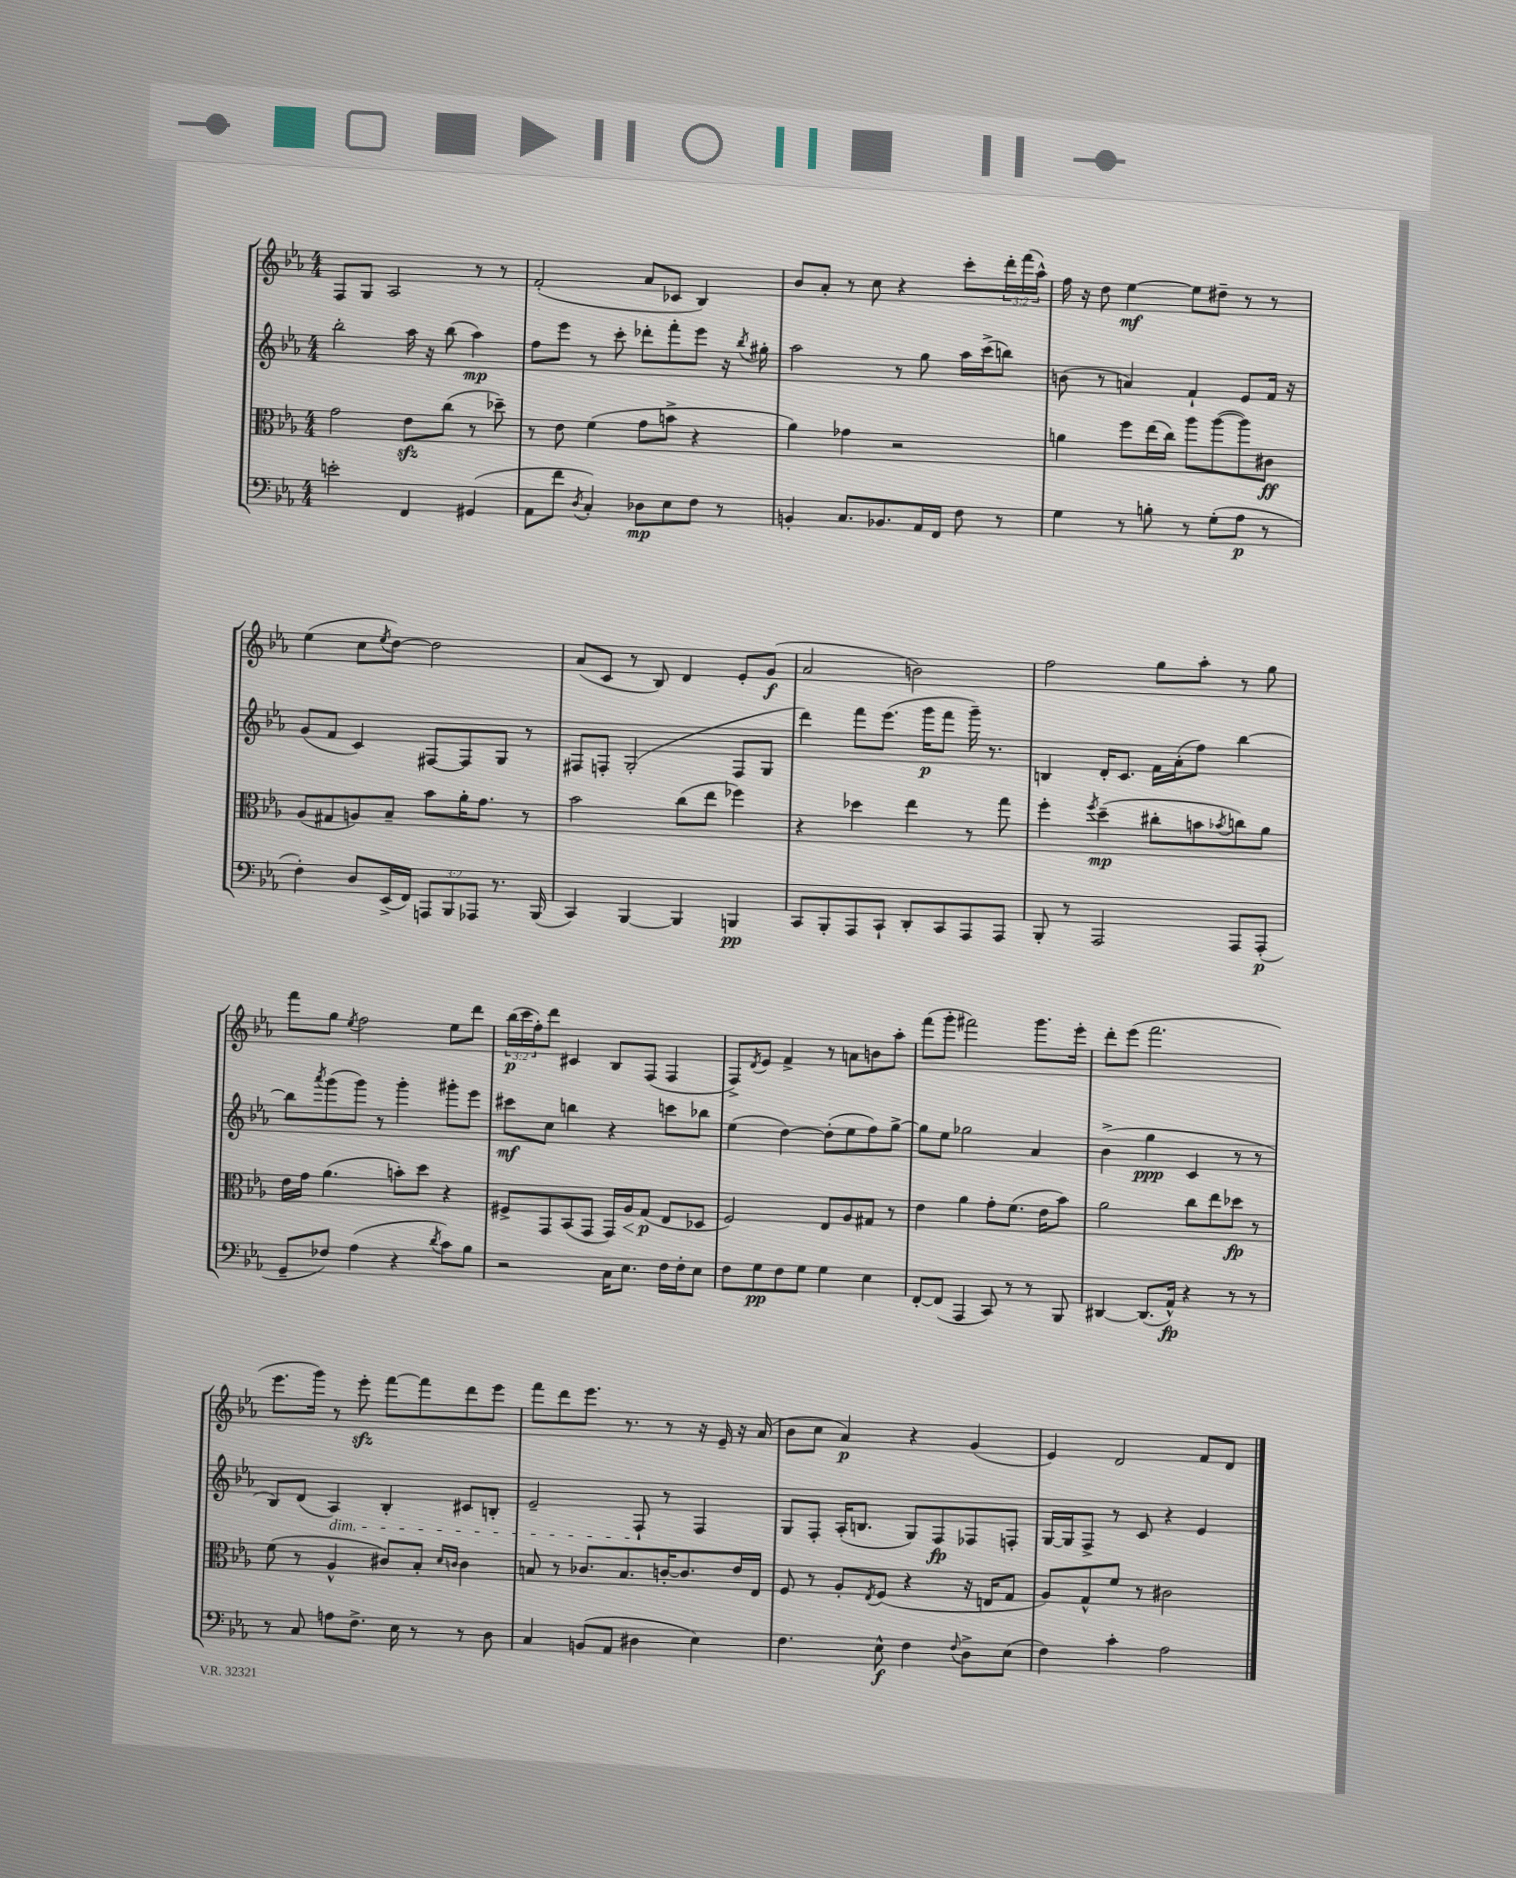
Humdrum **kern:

**kern	**dynam	**kern	**dynam	**kern	**dynam	**kern	**dynam
*part4	*part4	*part3	*part3	*part2	*part2	*part1	*part1
*staff4	*staff4	*staff3	*staff3	*staff2	*staff2	*staff1	*staff1
*clefF4	*	*clefC3	*	*clefG2	*	*clefG2	*
*k[b-e-a-]	*	*k[b-e-a-]	*	*k[b-e-a-]	*	*k[b-e-a-]	*
*M4/4	*	*M4/4	*	*M4/4	*	*M4/4	*
=22	=22	=22	=22	=22	=22	=22	=22
2en'\	.	2g\	.	2bb-'\	.	8F/L	.
.	.	.	.	.	.	8G/J	.
.	.	.	.	.	.	2A-/	.
4FF/	.	8e-zz\L	.	16aa-\	.	.	.
.	.	.	.	16r	.	.	.
.	.	(8cc\J	.	(8bb-\	.	.	.
(4GG#X/	.	8r	.	4aa-\)	mp	8r	.
.	.	8dd-X~\)	.	.	.	8r	.
=23	=23	=23	=23	=23	=23	=23	=23
8AA-\L	.	8r	.	8ff\L	.	(2f'/	.
8f\J	.	8e-\	.	8eee-\J	.	.	.
8qD/	.	.	.	.	.	.	.
4C'/)	.	(4f\	.	8r	.	.	.
.	.	.	.	8ccc'\	.	.	.
8D-X\L	mp	8g\L	.	8ddd-X'\L	.	8a-/L	.
8E-\	.	8bn^\J	.	8fff'\	.	8c-X/J	.
8F\J	.	4r	.	8eee-\J	.	4B-/)	.
8r	.	.	.	16r	.	.	.
.	.	.	.	8qbb-/	.	.	.
.	.	.	.	16gg#X'\	.	.	.
=24	=24	=24	=24	=24	=24	=24	=24
4BBn'/	.	4a-\)	.	2aa-\	.	8b-/L	.
.	.	.	.	.	.	8a-'/J	.
8.C/L	.	4g-X\	.	.	.	8r	.
.	.	.	.	.	.	8cc\	.
8.BB-X/	.	.	.	.	.	.	.
.	.	2r	.	8r	.	4r	.
16AA-/L	.	.	.	8gg\	.	.	.
16FF/JJ	.	.	.	.	.	.	.
8F\	.	.	.	16aa-\LL	.	8ccc'\L	.
.	.	.	.	(16ccc^\J	.	.	.
8r	.	.	.	8bbn\J)	.	24ddd'\L	.
.	.	.	.	.	.	(24fff\	.
.	.	.	.	.	.	24aa-^^\JJ)	.
=25	=25	=25	=25	=25	=25	=25	=25
4G\	.	4an\	.	(8bn\	.	16ff\	.
.	.	.	.	.	.	16r	.
.	.	.	.	8r	.	8dd\	.
8r	.	8ff\L	.	4an/)	.	[4ee-\	mf
8Bn'\	.	(16ee-\L	.	.	.	.	.
.	.	16cc\JJ)	.	.	.	.	.
8r	.	8aa-\L	.	4f`/	.	8ee-\L]	.
(8G'\L	.	([8aa-\	.	.	.	8dd#X~\J	.
8A-\J	p	8aa-\])	.	8e-/L	.	8r	.
8r	.	8c#X\J	ff	16f/Jk	.	8r	.
.	.	.	.	16r	.	.	.
!!LO:LB:g=z
=26	=26	=26	=26	=26	=26	=26	=26
4F'\)	.	(8A-/L	.	(8g/L	.	(4ee-\	.
.	.	8G#X/	.	8f/J	.	.	.
8D/L	.	8An/)	.	4c/)	.	8cc\L	.
.	.	.	.	.	.	8qee-/	.
(16EE-^/L	.	8B-~/J	.	.	.	[8dd\J)	.
16FF/JJ)	.	.	.	.	.	.	.
12AAAn/L	.	8b-\L	.	[8F#X/L	.	2dd\]	.
12BBB-/	.	.	.	.	.	.	.
.	.	16a-'\K	.	8F#/]	.	.	.
12AAA-X/J	.	.	.	.	.	.	.
.	.	8.g\J	.	.	.	.	.
8.r	.	.	.	8G/J	.	.	.
.	.	8r	.	8r	.	.	.
(16BBB-/	.	.	.	.	.	.	.
=27	=27	=27	=27	=27	=27	=27	=27
4CC/)	.	2b-\	.	8F#X/L	.	(8a-/L	.
.	.	.	.	8Fn'/J	.	8c/J	.
[4BBB-/	.	.	.	(2G'/	.	8r	.
.	.	.	.	.	.	8B-/)	.
4BBB-/]	.	(8cc\L	.	.	.	4d/	.
.	.	8ee-\J	.	.	.	.	.
4BBBn/	pp	4ff-X\)	.	8F/L	.	8e-'/L	.
.	.	.	.	8G/J	.	(8g/J	f
=28	=28	=28	=28	=28	=28	=28	=28
8CC/L	.	4r	.	4ddd\)	.	2a-/	.
8BBB-'/	.	.	.	.	.	.	.
8AAA-/	.	4dd-X\	.	8fff\L	.	.	.
8CC`/J	.	.	.	(8.eee-\J	.	.	.
8DD'/L	.	4ee-\	.	.	.	2bn\)	.
.	.	.	.	16ggg\KL	p	.	.
8CC/	.	.	.	8fff\J	.	.	.
8AAA-/	.	8r	.	16ggg~\)	.	.	.
.	.	.	.	8.r	.	.	.
8AAA-/J	.	8gg\	.	.	.	.	.
=29	=29	=29	=29	=29	=29	=29	=29
8BBB-'/	.	4ff'\	.	4Bn/	.	2ff\	.
8r	.	.	.	.	.	.	.
.	.	8qff/	.	.	.	.	.
2AAA-/	.	(4dd~\	mp	16d'/KL	.	.	.
.	.	.	.	8.c/J	.	.	.
.	.	8cc#X'\L	.	16f\LL	.	8gg\L	.
.	.	.	.	(16a-'\J	.	.	.
.	.	8bn\	.	8ff\J)	.	8aa-'\J	.
.	.	8qb-X/	.	.	.	.	.
8AAA-/L	.	8ccn\)	.	[4bb-\	.	8r	.
(8AAA-'/J	p	8a-\J	.	.	.	8gg\	.
!!LO:LB:g=z
=30	=30	=30	=30	=30	=30	=30	=30
8GG~/L	.	16e-\LL	.	8bb-\L]	.	8fff\L	.
.	.	16g\JJ	.	.	.	.	.
.	.	.	.	8qaaa-/	.	.	.
8F-X/J)	.	(4.a-\	.	(8ggg\	.	8gg\J	.
.	.	.	.	.	.	8qee-/	.
(4A-\	.	.	.	8ggg\J)	.	2ff\	.
.	.	.	.	8r	.	.	.
4r	.	8bn'\L)	.	4ggg'\	.	.	.
.	.	8dd\J	.	.	.	.	.
8qd/	.	.	.	.	.	.	.
8c\L)	.	4r	.	8ggg#X'\L	.	8ee-\L	.
8B-\J	.	.	.	8eee-\J	.	8ddd\J	.
=31	=31	=31	=31	=31	=31	=31	=31
2r	.	8F#X^/L	.	8ccc#X\L	mf	(24bb-\LL	p
.	.	.	.	.	.	24ccc\	.
.	.	.	.	.	.	24ff'\J)	.
.	.	8GG/	.	8cc\J	.	8ddd\J	.
.	.	(8BB-/	.	4bbn\	.	4c#X/	.
.	.	8GG/J	.	.	.	.	.
16C\KL	.	16GG/LL)	.	4r	.	8B-/L	.
!	!	!	!LO:HP:b	!	!	!	!
8.E-\J	.	16A-/J	<	.	.	.	.
.	.	(8G/J	p	.	.	(8F/J	.
16F\LL	.	8E-/L	[	8cccn\L	.	4F/	.
16F'\J	.	.	.	.	.	.	.
8E-\J	.	8D-X/J	.	8bb-X\J	.	.	.
=32	=32	=32	=32	=32	=32	=32	=32
8F\L	.	2F/)	.	(4ee-\	.	8F^/L)	.
.	.	.	.	.	.	8qd/	.
8G\	pp	.	.	.	.	8e-/J	.
8F\	.	.	.	[4dd\)	.	4f^/	.
8G\J	.	.	.	.	.	.	.
4G\	.	8E-/L	.	(8dd'\L]	.	8r	.
.	.	8A-/	.	8ee-\	.	8an\L	.
4E-\	.	8G#X/J	.	8ff\)	.	8bn\	.
.	.	8r	.	[8gg^\J	.	8aa-'\J	.
=33	=33	=33	=33	=33	=33	=33	=33
[8FF'/L	.	4e-\	.	8gg\L]	.	(8fff\L	.
(8FF/J]	.	.	.	8ee-\J	.	8ggg'\J	.
4AAA-/	.	4a-\	.	2gg-X\	.	2fff#X\)	.
8CC/)	.	8g'\L	.	.	.	.	.
8r	.	(8.f\J	.	.	.	.	.
8r	.	.	.	4a-/	.	8.ggg\L	.
.	.	16e-\KL	.	.	.	.	.
8BBB-/	.	8b-\J)	.	.	.	.	.
.	.	.	.	.	.	16eee-'\Jk	.
=34	=34	=34	=34	=34	=34	=34	=34
[4DD#X/	.	2a-\	.	(4b-^\	.	8ddd'\L	.
.	.	.	.	.	.	(8eee-\J	.
(8.DD#/L]	.	.	.	4gg\	ppp	2.fff\	.
16AA-^^/Jk)	fp	.	.	.	.	.	.
4r	.	8cc\L	.	4c/	.	.	.
.	.	8ee-\	.	.	.	.	.
8r	.	8dd-X\J	fp	8r	.	.	.
8r	.	8r	.	8r	.	.	.
!!LO:LB:g=z
=35	=35	=35	=35	=35	=35	=35	=35
8r	.	(8f\	.	8B-/L)	.	8.eee-\L	.
8C/	.	8r	.	(8d/J	.	.	.
.	.	.	.	.	.	16ggg\Jk)	.
!	!	!	!	!LO:TX:b:i:t=dim.	!	!	!
8An\L	.	4A-^^/	.	4A-/)	.	8r	.
8.F^\J	.	.	.	.	.	8eee-zz'\	.
.	.	8c#X/L)	.	4B-'/	.	[8fff\L	.
16E-\	.	.	.	.	.	.	.
8r	.	8B-'/J	.	.	.	8fff\]	.
.	.	16qqd/LL	.	.	.	.	.
.	.	16qqcn/JJ	.	.	.	.	.
8r	.	4c\	.	8c#X/L	.	8ddd\	.
8D\	.	.	.	8Bn'/J	.	8eee-\J	.
=36	=36	=36	=36	=36	=36	=36	=36
4C/	.	8Bn/	.	2e-~/	.	8fff\L	.
.	.	8r	.	.	.	8ddd\	.
(8BBn/L	.	8.c-X/L	.	.	.	8.eee-\J	.
8AA-/J	.	.	.	.	.	.	.
.	.	8.B/	.	.	.	8.r	.
4D#X\	.	.	.	8F`/	.	.	.
.	.	[16cn'/K	.	8r	.	8r	.
.	.	8.c/]	.	.	.	.	.
4E-\)	.	.	.	4F/	.	16r	.
.	.	.	.	.	.	16e-~/	.
.	.	16e-/L	.	.	.	16r	.
.	.	16E-/JJ	.	.	.	(16a-/	.
=37	=37	=37	=37	=37	=37	=37	=37
4.F\	.	8F/	.	8G/L	.	8b-\L	.
.	.	8r	.	8F'/J	.	8cc\J	.
.	.	8A-'/L	.	(16A-'/KL	.	4a-/)	p
.	.	.	.	8.Bn/J	.	.	.
.	.	8qE-/	.	.	.	.	.
8E-^^\	f	(8F/J	.	.	.	.	.
4F\	.	4r	.	8G/L)	.	4r	.
.	.	.	.	8F/	fp	.	.
8qqF/	.	.	.	.	.	.	.
8D^\L	.	16r	.	8F-X/	.	(4g/	.
.	.	16En/KL	.	.	.	.	.
(8E-\J	.	8G/J	.	8Fn'/J	.	.	.
=38	=38	=38	=38	=38	=38	=38	=38
4F\)	.	8A-/L)	.	[16G/LL	.	4e-/)	.
.	.	.	.	16G/J]	.	.	.
.	.	8G^^/	.	8F^/J	.	.	.
4c'\	.	8f/J	.	8r	.	2d/	.
.	.	8r	.	8c/	.	.	.
2A-\	.	2c#X\	.	4r	.	.	.
.	.	.	.	4e-/	.	8f/L	.
.	.	.	.	.	.	8d/J	.
==	==	==	==	==	==	==	==
*-	*-	*-	*-	*-	*-	*-	*-
